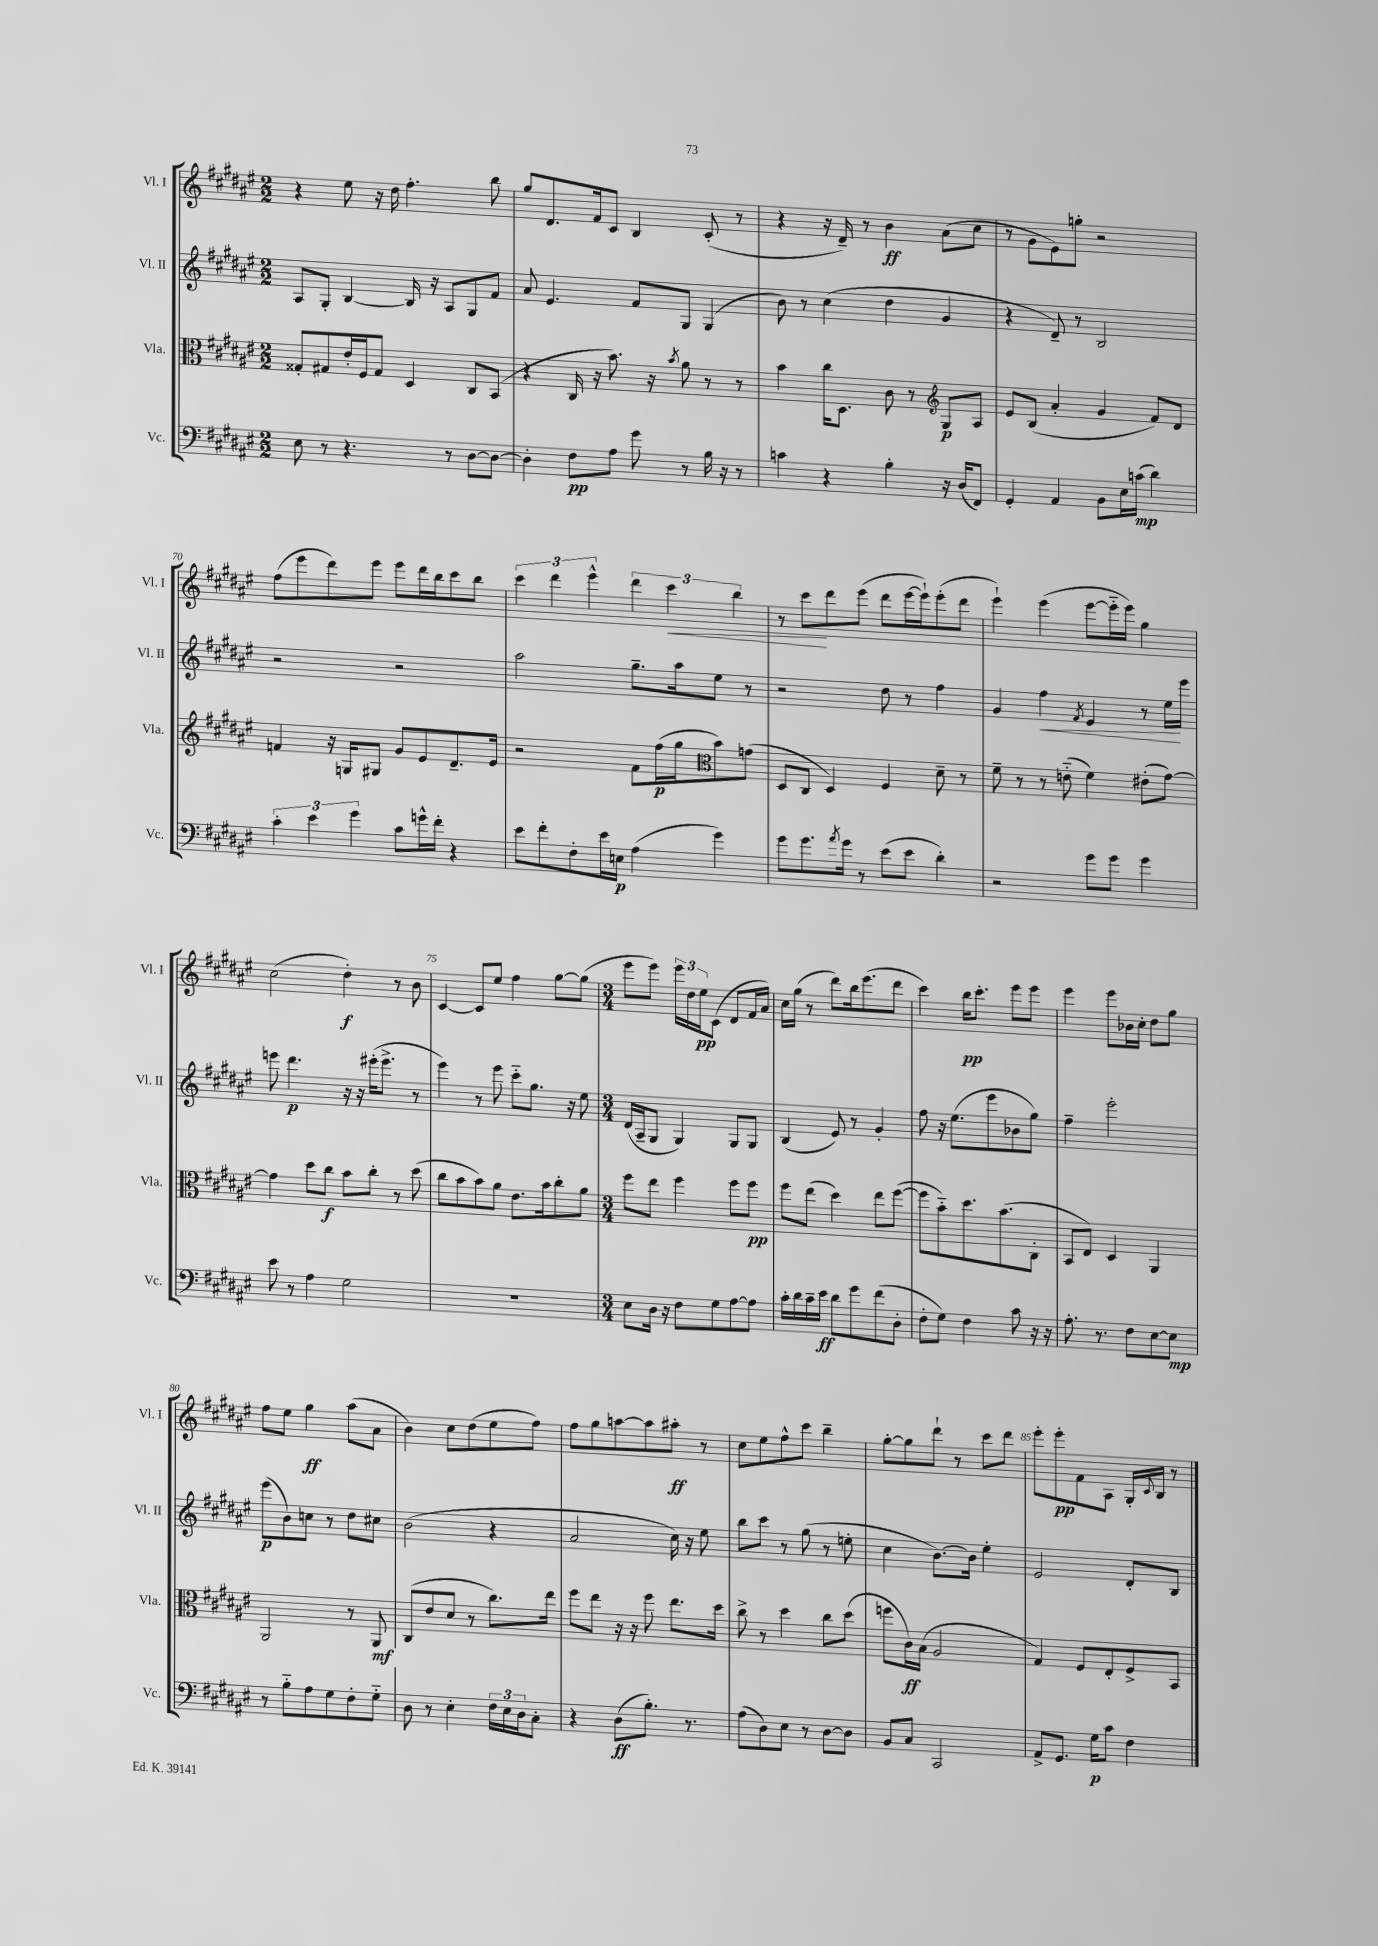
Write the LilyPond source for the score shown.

<<
\new StaffGroup <<
\new Staff = "s0" \with { instrumentName = "Vl. I" shortInstrumentName = "Vl. I" } {
    \clef treble \key fis \major \numericTimeSignature \time 2/2
    r4 eis''8 r16 dis''16 fis''4.-. b''8 |
    gis''8 dis'8. fis'16 cis'8 b4 cis'8-.( r8 |
    r4 r16 dis'16--) r8 b'4\ff ais'8( cis''8 |
    r8 gis'8 eis'8) g''8-. r2 |
    fis''8( eis'''8 dis'''8) eis'''8 eis'''8 dis'''16 b''16 cis'''8 b''8 |
    \tuplet 3/2 { cis'''4 dis'''4 eis'''4-^ } \tuplet 3/2 { dis'''4 cis'''4\< b''4 } |
    r8 cis'''8\! dis'''8 eis'''8( dis'''8 eis'''16~ eis'''16-!) eis'''8-.( dis'''8 |
    eis'''4-!) eis'''4( eis'''8~ eis'''16-_ eis'''16) gis''4 |
    cis''2( dis''4-.\f) r8 b'8 |
    cis'4~ cis'8 eis''8 fis''4 gis''8~ gis''8( |
    \numericTimeSignature \time 3/4 eis'''8 eis'''8) \tuplet 3/2 { eis'''16 dis''16 eis''16\pp } cis'8( dis'8 fis'16 ais'16) |
    cis''16 gis''16( r8 dis'''8) b''16 eis'''8.( dis'''8 |
    cis'''4) b''16\pp cis'''8.-. eis'''8 eis'''8 |
    eis'''4 eis'''8 bes'16 cis''16-. dis''8 gis''8 |
    fis''8 eis''8 gis''4\ff ais''8( ais'8 |
    b'4) cis''8 dis''8( eis''8 fis''8) |
    fis''8 gis''8 a''8~ a''8 ais''8-.\ff r8 |
    cis''8 eis''8 fis''8-^ cis'''8 b''4-- |
    gis''8~-. gis''8 dis'''8-! r8 cis'''8 dis'''8 |
    eis'''8-. eis'''8-.\pp fis'8 ais8 gis16-. \appoggiatura { cis'8 } b16 r8 \bar "|." |
}
\new Staff = "s1" \with { instrumentName = "Vl. II" shortInstrumentName = "Vl. II" } {
    \clef treble \key fis \major \numericTimeSignature \time 2/2
    ais8 gis8-. b4~ b16 r16 ais8 gis8 fis'8 |
    ais'8 eis'4. fis'8 gis8 gis4( |
    b'8) r8 cis''4( dis''4 gis'4 |
    r4 dis'8--) r8 b2 |
    r2 r2 |
    ais''2 gis''8.-- ais''16 eis''8 r8 |
    r2 dis''8 r8 fis''4 |
    gis'4 fis''4\< \acciaccatura { fis'8 } eis'4 r8 eis''16\! eis'''16 |
    e'''8 dis'''4.\p r16 r16 eis'''16-.( eis'''8.-> r8 |
    eis'''4) r8 eis'''8 cis'''8-_ gis''8. r16 eis''8 |
    \numericTimeSignature \time 3/4 dis'16( ais16-- gis8 gis4) gis8 gis8 |
    b4( eis'8) r8 gis'4-. |
    fis''8 r16 eis''8.( eis'''8 bes'8 gis''8) |
    fis''4-- eis'''2-. |
    eis'''8\p( b'8) c''8 r8 dis''8 cis''8 |
    b'2( r4 |
    ais'2 cis''16) r16 eis''8 |
    b''8 cis'''8 r8 gis''8( r8 e''8-. |
    cis''4 b'8.~) b'16 eis''4-. |
    eis'2 dis'8-. b8 \bar "|." |
}
\new Staff = "s2" \with { instrumentName = "Vla." shortInstrumentName = "Vla." } {
    \clef alto \key fis \major \numericTimeSignature \time 2/2
    gisis8-. gis8 eis'16-. fis16 gis8 dis4 cis8 b,8( |
    r4 cis16 r16 b'8.) r16 \acciaccatura { b'8 } ais'8 r8 r8 |
    b'4 cis''16 dis8. cis'8 r8 gis8\p ais8 |
    \clef treble eis'8 b8( ais'4-. gis'4 fis'8) dis'8 |
    f'4 r16 g16 gis8 gis'8 eis'8 dis'8.-- eis'16 |
    r2 fis'8 fis''16\p( gis''16 b'8) g'8( |
    \clef alto dis8 cis8 dis4) fis4 dis'8-- r8 |
    fis'8-- r8 r8 e'8-_( fis'4) eis'8-.( gis'8~) |
    gis'4 dis''8 cis''8\f b'8 cis''8-. r8 dis''8( |
    cis''8 b'8 b'8) ais'8 eis'8. b'16 cis''8-. ais'8 |
    \numericTimeSignature \time 3/4 fis''8 eis''8 fis''4 fis''8 fis''8\pp |
    fis''8 eis''8( dis''4) eis''8 fis''8~( |
    fis''8 b'8-_) dis''8. b'8.( cis8-. |
    b,8 eis8) dis4 ais,4 |
    ais,2 r8 ais,8\mf |
    cis8( eis'8 dis'8 r8 cis''8.) eis''16 |
    fis''8 eis''8 r16 r16 fis''8 eis''8. dis''16 |
    cis''8-> r8 dis''4 cis''8 dis''8( |
    f''8 cis'16\ff) b16( ais2 |
    gis4) fis8 eis8-. fis8-> b,8 \bar "|." |
}
\new Staff = "s3" \with { instrumentName = "Vc." shortInstrumentName = "Vc." } {
    \clef bass \key fis \major \numericTimeSignature \time 2/2
    eis8 r8 r4. r8 dis8~ dis8~ |
    dis4-. fis8\pp ais8 gis'8 r8 b16 r16 r8 |
    c'4 r4 b4-. r16 dis16( fis,8) |
    gis,4-. ais,4 b,8 eis16 c'16\mp( dis'4) |
    \tuplet 3/2 { cis'4-. eis'4 gis'4 } cis'8 g'16-^ fis'16-. r4 |
    eis'8 fis'8-. fis8-. eis'16 e16\p ais4( gis'4) |
    gis'8 gis'8. \acciaccatura { ais'8 } gis'16 r8 eis'8( eis'8 dis'4-.) |
    r2 gis'8 gis'8 gis'4 |
    eis'8 r8 ais4 gis2 |
    r1 |
    \numericTimeSignature \time 3/4 eis8 dis16 r16 fis8 gis8 ais8~ ais8 |
    cis'16-. dis'16 cis'16-- eis'16\ff dis'8 gis'8 fis'8( dis8-. |
    fis8-. gis8) fis4 cis'8 r16 r16 |
    ais8.-. r8. fis8 eis8~ eis8\mp |
    r8 b8-_ ais8 gis8 fis8-. gis8-_ |
    dis8 r8 eis4-. \tuplet 3/2 { fis16 eis16 dis16 } cis8-. |
    r4 dis8\ff( b8.-.) r8. |
    ais8( dis8) eis8 r8 dis8~ dis8 |
    b,8 cis8 cis,2 |
    ais,8-> gis,8. gis16\p cis'8 fis4 \bar "|." |
}
>>
>>
\layout { \context { \Score currentBarNumber = #66 \override BarNumber.break-visibility = ##(#f #t #t) barNumberVisibility = #(every-nth-bar-number-visible 5) } }
